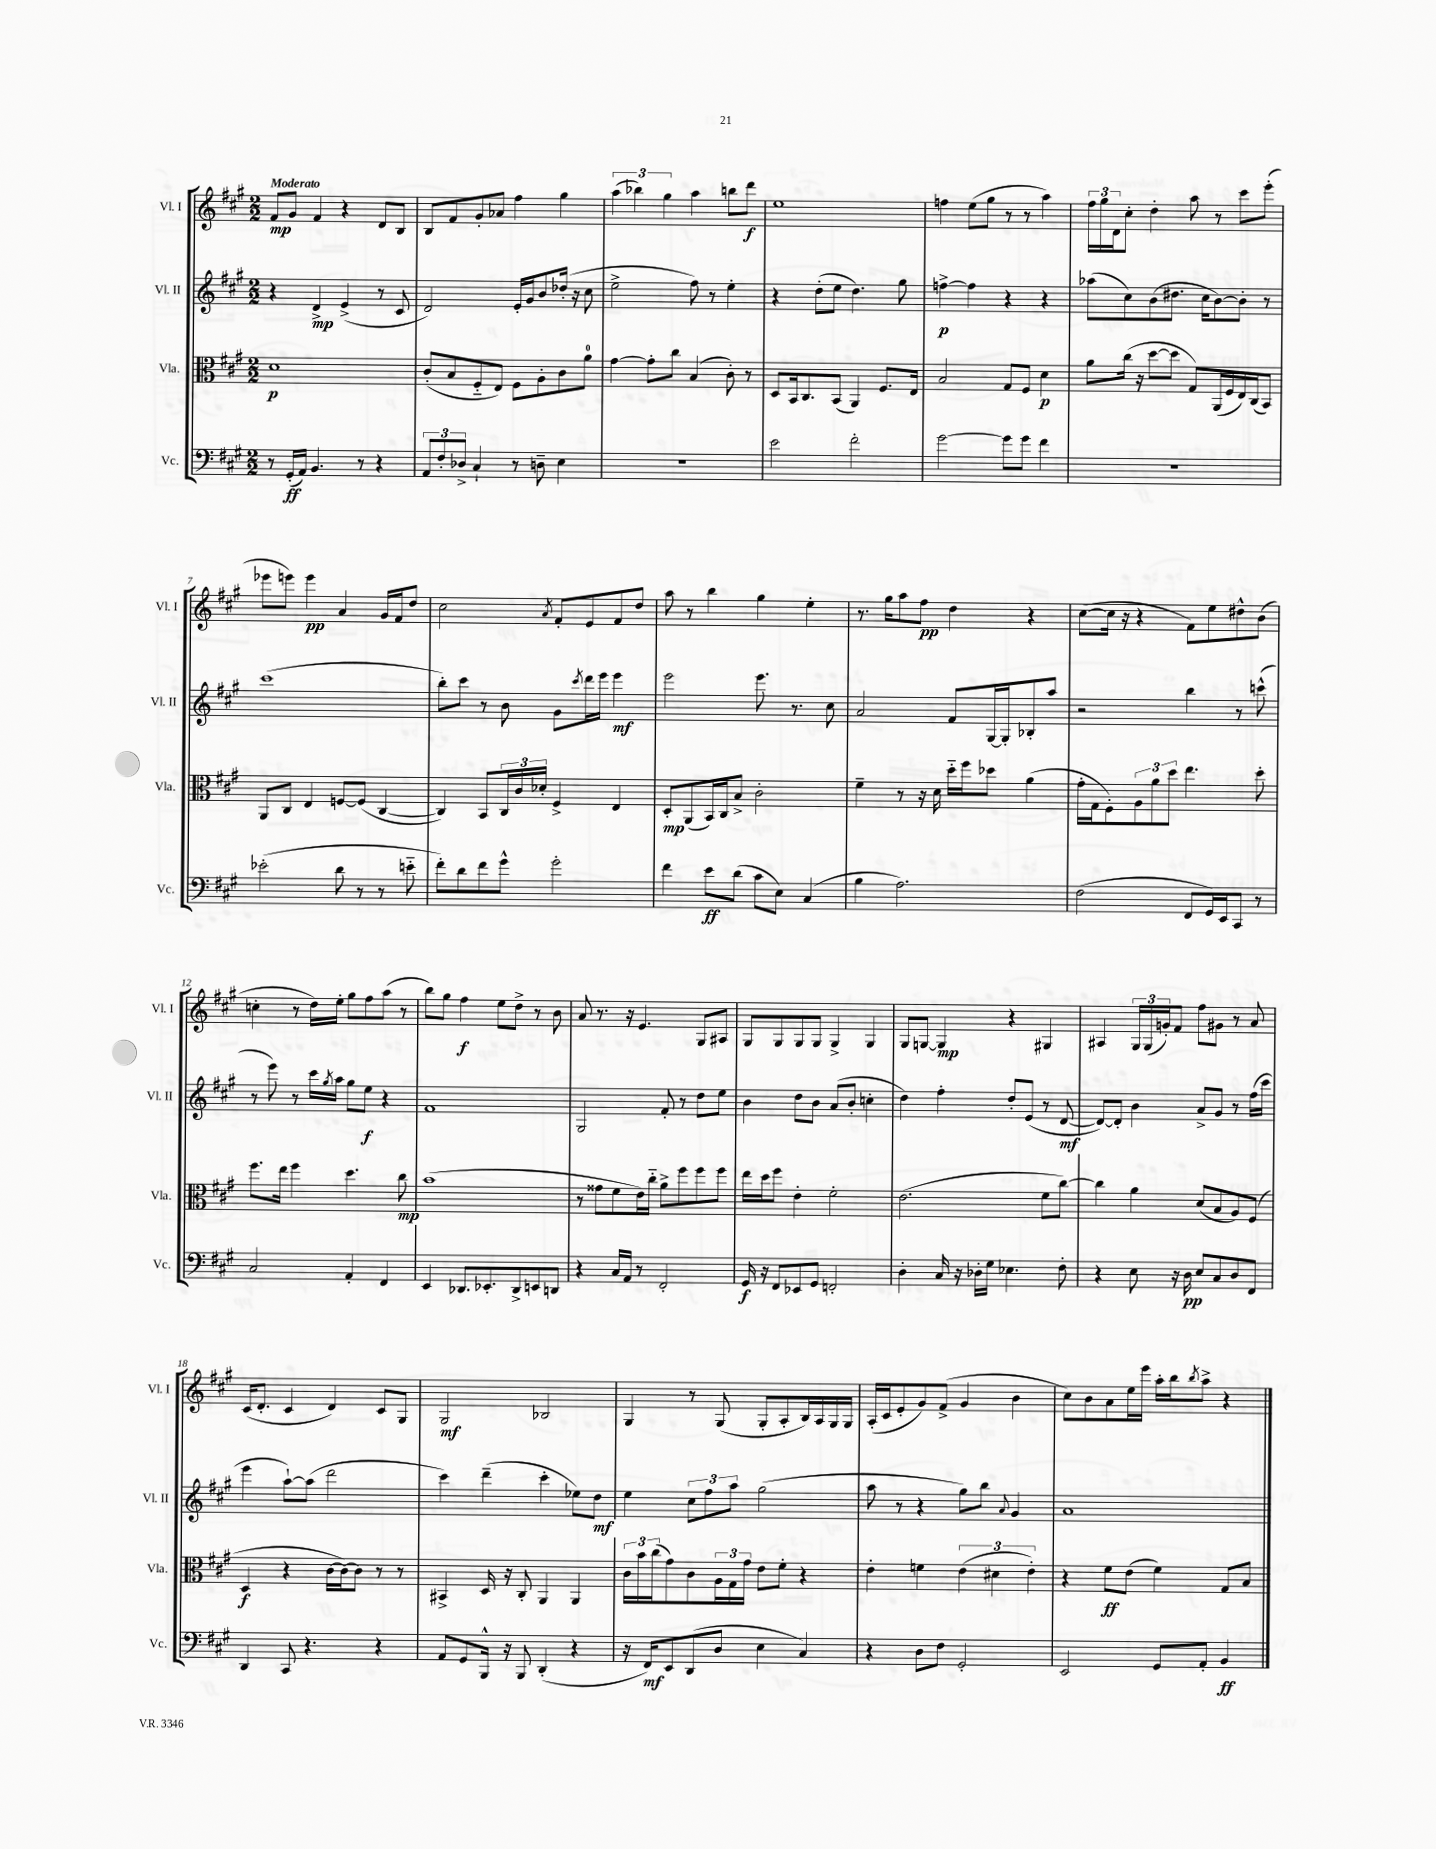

**kern	**kern	**kern	**kern
*staff4	*staff3	*staff2	*staff1
*clefF4	*clefC3	*clefG2	*clefG2
*k[f#c#g#]	*k[f#c#g#]	*k[f#c#g#]	*k[f#c#g#]
*M2/2	*M2/2	*M2/2	*M2/2
8r	1d	4r	8f#
(16GG#'	.	.	8g#
16AA)	.	.	.
4.BB	.	4d^	4f#
.	.	(4e^	4r
8r	.	.	.
4r	.	8r	8d
.	.	8c#	8B
=	=	=	=
12AA	(8c#'	2d)	8B
12F#'	.	.	.
.	8B	.	8f#
12D-^	.	.	.
4C#`	8F#'~	.	8g#'
.	8E)	.	8a-
8r	8F#	16e'	4ff#
.	.	16g#	.
8D~	8A'	8b	.
4E	8c#	(16dd-'	4gg#
.	.	16r	.
.	8a	8cc#	.
=	=	=	=
1r	[4g#	2ee^	(6aa
.	.	.	6bb-)
.	8g#']	.	.
.	.	.	6gg#
.	8cc#	.	.
.	(4B	8ff#)	4aa
.	.	8r	.
.	8c#')	4ee'	8bb
.	8r	.	8ddd
=	=	=	=
2e	8D	4r	1ee
.	16BB	.	.
.	8.C#	.	.
.	.	(8dd'	.
.	(8BB	8ee	.
2f#'	4AA)	4.dd)	.
.	8.F#	.	.
.	.	8gg#	.
.	16E	.	.
=	=	=	=
[2g#	2B	[4ff^	4ff
.	.	4ff]	(8ee
.	.	.	8gg#
8g#]	8G#	4r	8r
8g#	8F#	.	8r
4f#	4d	4r	4aa)
=	=	=	=
1r	8a	(8aa-	24ff#
.	.	.	24gg#
.	.	.	24d
.	(16cc#	8cc#)	8cc#'
.	16r	.	.
.	[8dd	(8b	4dd'
.	8dd]	8.dd#	.
.	8G#)	.	8aa
.	.	16cc#	.
.	(16AA	[8b)	8r
.	16F#	.	.
.	16E)	8b']	8ccc#
.	(16C#	.	.
.	8BB)	8r	(8eee'
=	=	=	=
(2e-'	8AA	(1ccc#	8eee-
.	8C#	.	8eee)
.	4E	.	4eee
8d	[8F	.	4a
8r	(8F]	.	.
8r	[4C#	.	16g#
.	.	.	16f#
8e'~	.	.	8dd
=	=	=	=
8f#')	4C#])	8bb')	2cc#
8d	.	8ccc#	.
8f#	8BB	8r	.
8g#^^	24C#	8b	.
.	24c#	.	.
.	24d-'	.	.
.	.	.	8qa
2g#'	4F#^	8g#	8f#'
.	.	8qccc#	.
.	.	16ddd	8e
.	.	16eee	.
.	4E	4eee	8f#
.	.	.	8dd
=	=	=	=
4f#	8D'	2eee	8aa
.	(8AA	.	8r
8e	16BB)	.	4bb
.	16C#	.	.
(8d	8B^	.	.
8c#	2c#'	8.eee	4gg#
8E)	.	.	.
.	.	8.r	.
(4C#	.	.	4ee'
.	.	8cc#	.
=	=	=	=
4B	4f#~	2a	8.r
.	.	.	16gg#
2.A)	8r	.	8aa
.	16r	.	8ff#
.	16d	.	.
.	16dd'~	8f#	4dd
.	16ff#	.	.
.	8dd-	[16G#	.
.	.	16G#']	.
.	(4a	8B-'	4r
.	.	8aa	.
=	=	=	=
(2F#	16g#'	2r	([8cc#
.	16G#	.	.
.	8F#')	.	16cc#]
.	.	.	16r
.	12A	.	4r
.	12a	.	.
.	12dd	.	.
8FF#	4.ee	4bb	8f#)
16GG#)	.	.	8ee
16EE	.	.	.
8CC#	.	8r	8dd#^^
8r	8dd'	(8ccc^^	(8b
=	=	=	=
2C#	8.ff#	8r	4cc'
.	.	8eee)	.
.	16ee	.	.
.	4ff#	8r	8r
.	.	16ccc#	16dd)
.	.	8qgg#	.
.	.	16aa	16ee'
4AA'	4.dd	8gg#	8gg#
.	.	8ee	8ff#
4FF#	.	4r	(8aa
.	8cc#	.	8r
=	=	=	=
4EE	(1b	1f#	8bb)
.	.	.	8gg#
8.DD-	.	.	4ff#
8.EE-'	.	.	.
.	.	.	8ee
8DD-^	.	.	8dd^
8EE	.	.	8r
8DD	.	.	8b
=	=	=	=
4r	8r	2G#	8a
.	8g##	.	8.r
16C#	8f#	.	.
16AA	.	.	16r
8r	16e)	.	4.e
.	16cc#'~	.	.
2FF#'	8a^	8f#'	.
.	8ff#	8r	.
.	8ff#	8dd	8G#
.	8ff#	8ee	8A#
=	=	=	=
16GG#	16ee	4b	8G#
16r	16dd	.	.
8FF#	8ff#	.	8G#
8EE-	4e'	8dd	8G#
8GG#	.	8b	8G#
2FF'	2f#'	(8a	4G#^
.	.	8b'	.
.	.	4cc'	4G#
=	=	=	=
4D'	(2.e	4dd)	8G#
.	.	.	[8G
16C#	.	4ff#'	4G]
16r	.	.	.
16D-'	.	.	.
16G#	.	.	.
4.E-	.	8dd'	4r
.	.	(8e	.
.	8f#	8r	4G#
8F#'	[8cc#)	[8d	.
=	=	=	=
4r	4cc#]	8d_)	4A#
.	.	8d']	.
8E	4a	4b	24G#
.	.	.	(24G#
.	.	.	24g')
16r	.	.	8f#
16D	.	.	.
8E	(8d	8a^	8ff#
8C#	8B	8g#	8g#
8D	8A)	8r	8r
8FF#	(8F#	(16ff#	8a
.	.	16ccc#	.
=	=	=	=
4DD	4D	4eee	(16c#
.	.	.	8.d'
8CC#	4r	[8aa`)	4c#
4.r	.	(8aa]	.
.	[16c#	2ddd	4d)
.	16c#_)	.	.
.	8c#]	.	.
4r	8r	.	8c#
.	8r	.	8G#
=	=	=	=
8AA	4BB#^	4ccc#)	2G#
8GG#	.	.	.
16BBB^^	16D	(4ddd~	.
16r	16r	.	.
8BBB	8C#'	.	.
(4DD'	4AA	4ccc#'	2B-
4r	4AA	8ee-)	.
.	.	8dd	.
=	=	=	=
16r	24c#	4ee	4G#
.	24b	.	.
16FF#)	.	.	.
.	(24cc#	.	.
8EE	8g#)	.	.
(8DD	8c#	12cc#	8r
.	.	12ff#	.
8D	24A	.	(8G#
.	24G#	12aa	.
.	24g#	.	.
4E	8e	(2gg#	8G#'
.	8f#'	.	8A'
4C#)	4r	.	16B)
.	.	.	16A
.	.	.	16G#
.	.	.	16G#
=	=	=	=
4r	4e'	8aa	(16A'
.	.	.	16c#
.	.	8r	8e'
8D	4f	4r	8g#)
8F#	.	.	(8f#^
2GG#'	(6e	8gg#)	4g#
.	.	8bb	.
.	6d#	.	.
.	.	8qqa	.
.	.	4g#	4b
.	6e')	.	.
=	=	=	=
2EE	4r	1a	8cc#)
.	.	.	8b
.	8f#	.	8a
.	(8e	.	16ee
.	.	.	16eee
8GG#	4f#)	.	16aa'
.	.	.	16bb
.	.	.	8qbb
8AA'	.	.	8aa^
4BB	8G#	.	4r
.	8B	.	.
==	==	==	==
*-	*-	*-	*-
